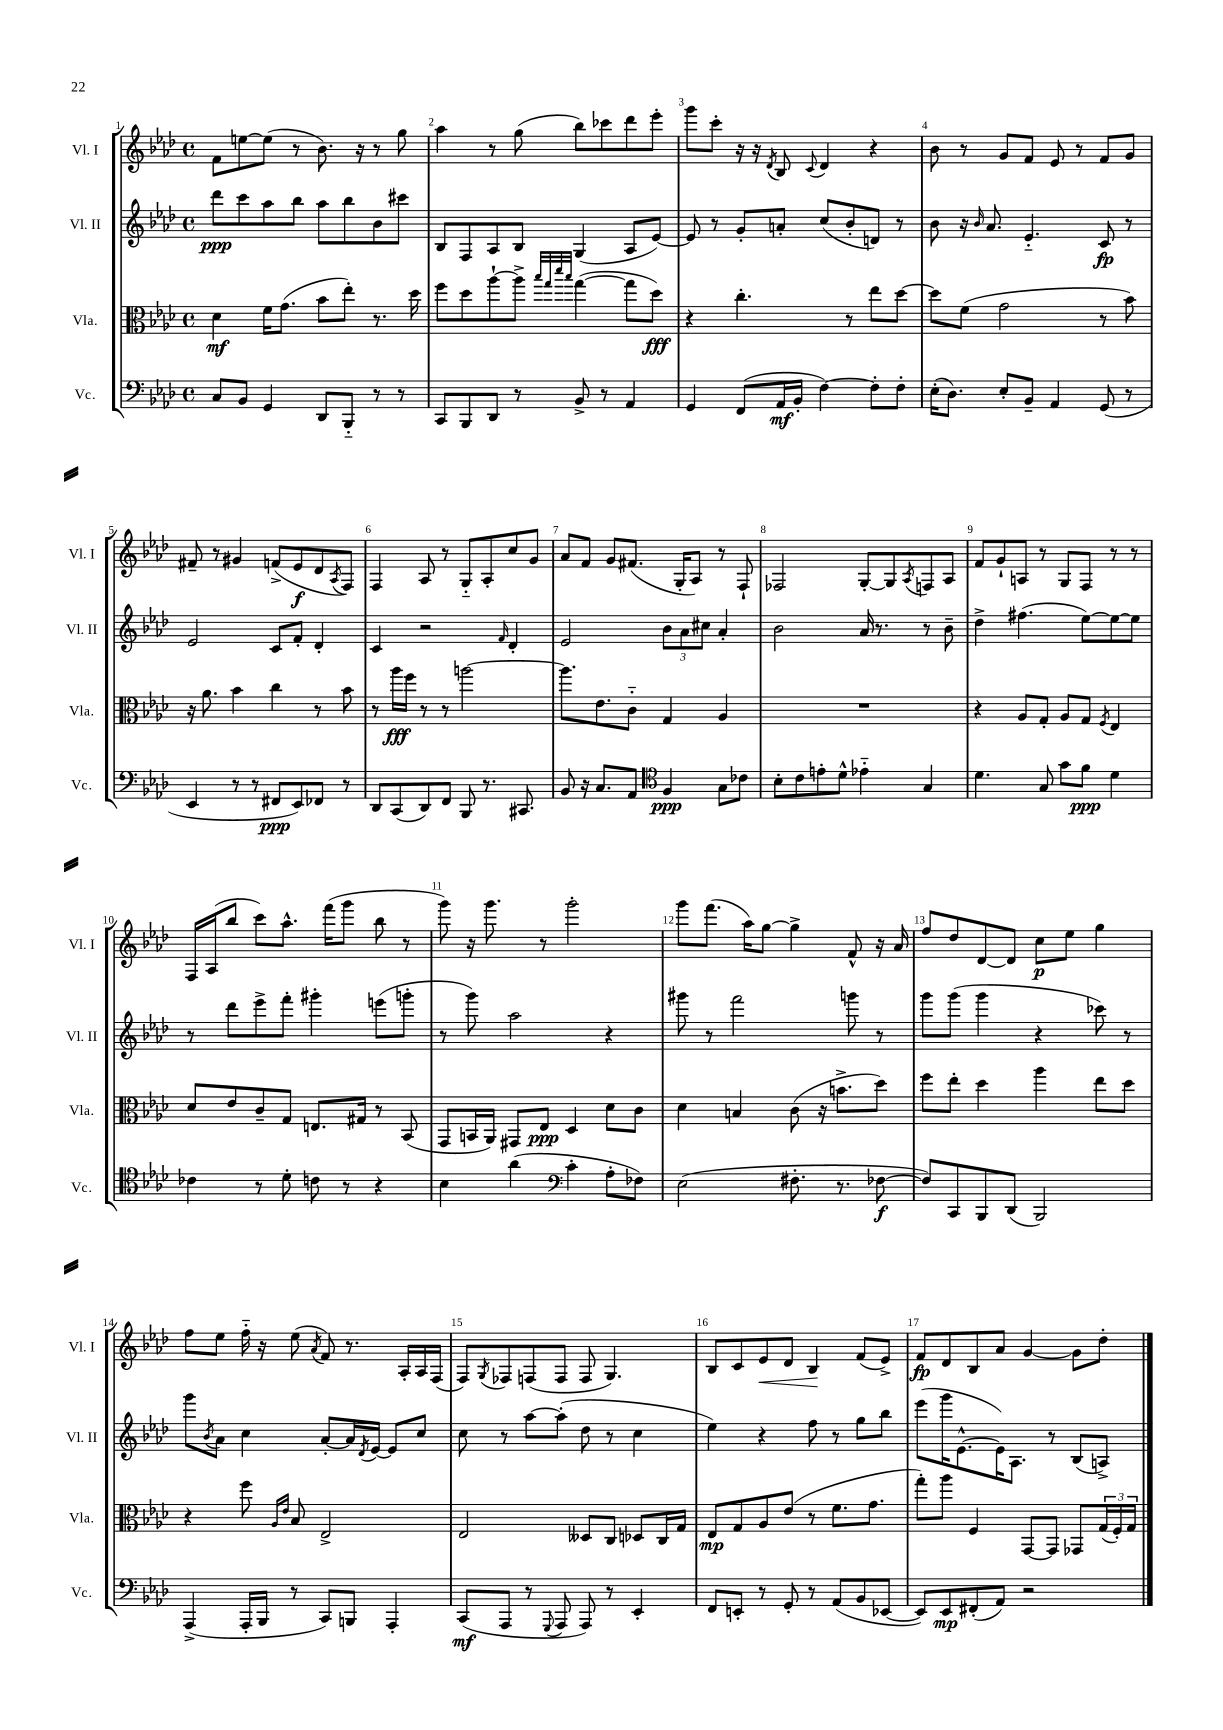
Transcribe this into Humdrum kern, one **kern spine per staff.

**kern	**dynam	**kern	**dynam	**kern	**dynam	**kern	**dynam
*part4	*part4	*part3	*part3	*part2	*part2	*part1	*part1
*staff4	*staff4	*staff3	*staff3	*staff2	*staff2	*staff1	*staff1
*I"Vc.	*	*I"Vla.	*	*I"Vl. II	*	*I"Vl. I	*
*I'Vc.	*	*I'Vla.	*	*I'Vl. II	*	*I'Vl. I	*
*clefF4	*	*clefC3	*	*clefG2	*	*clefG2	*
*k[b-e-a-d-]	*	*k[b-e-a-d-]	*	*k[b-e-a-d-]	*	*k[b-e-a-d-]	*
*M4/4	*	*M4/4	*	*M4/4	*	*M4/4	*
*met(c)	*	*met(c)	*	*met(c)	*	*met(c)	*
=1	=1	=1	=1	=1	=1	=1	=1
8C/L	.	4d-\	mf	8ddd-\L	ppp	8f\L	.
8BB-/J	.	.	.	8ccc\	.	[8een\	.
4GG/	.	16f\KL	.	8aa-\	.	(8ee\J]	.
.	.	(8.g\J	.	.	.	.	.
.	.	.	.	8bb-\J	.	8r	.
8DD-/L	.	8b-\L	.	8aa-\L	.	8.b-\)	.
8BBB-/J	.	8ee-'\J)	.	8bb-\	.	.	.
.	.	.	.	.	.	16r	.
8r	.	8.r	.	8b-\	.	8r	.
8r	.	.	.	8ccc#X\J	.	8gg\	.
.	.	16dd-\	.	.	.	.	.
=2	=2	=2	=2	=2	=2	=2	=2
8CC/L	.	8ff\L	.	8B-/L	.	4aa-\	.
8BBB-/	.	8dd-\	.	8F/	.	.	.
8DD-/J	.	[8aa-`\	.	8A-/	.	8r	.
8r	.	8aa-^\J]	.	8B-/J	.	(8gg\	.
.	.	32qqbb-/LLL	.	.	.	.	.
.	.	32qqgg/	.	.	.	.	.
.	.	32qqddd-/	.	.	.	.	.
.	.	32qqbb-/JJJ	.	.	.	.	.
8BB-^/	.	([4gg\	.	(4G/	.	8bb-\L)	.
8r	.	.	.	.	.	8ccc-X\	.
4AA-/	.	8gg\L]	.	8A-/L	.	8ddd-\	.
.	.	8dd-\J)	fff	[8e-/J)	.	8eee-'\J	.
=3	=3	=3	=3	=3	=3	=3	=3
4GG/	.	4r	.	8e-/]	.	8ggg\L	.
.	.	.	.	8r	.	8ccc'\J	.
(8FF/L	.	4.cc'\	.	8g'/L	.	16r	.
.	.	.	.	.	.	16r	.
.	.	.	.	.	.	8qd-/	.
16AA-/L	mf	.	.	8an'/J	.	8B-/	.
16BB-'/JJ	.	.	.	.	.	.	.
.	.	.	.	.	.	8qqc/	.
[4F\)	.	.	.	(8cc/L	.	4d-/	.
.	.	8r	.	8b-'/	.	.	.
8F'\L]	.	8ee-\L	.	8dn/J)	.	4r	.
8F'\J	.	[8dd-\J	.	8r	.	.	.
=4	=4	=4	=4	=4	=4	=4	=4
(16E-'\KL	.	8dd-\L]	.	8b-\	.	8b-\	.
8.D-\J)	.	.	.	.	.	.	.
.	.	(8f\J	.	16r	.	8r	.
.	.	.	.	16qqb-/	.	.	.
.	.	.	.	8.a-/	.	.	.
8E-'/L	.	2g\	.	.	.	8g/L	.
8BB-~/J	.	.	.	4.e-/	.	8f/J	.
4AA-/	.	.	.	.	.	8e-/	.
.	.	.	.	.	.	8r	.
(8GG/	.	8r	.	8c/	fp	8f/L	.
8r	.	8b-\)	.	8r	.	8g/J	.
!!LO:LB:g=z
=5	=5	=5	=5	=5	=5	=5	=5
4EE-/	.	16r	.	2e-/	.	8f#X~/	.
.	.	8.a-\	.	.	.	.	.
.	.	.	.	.	.	8r	.
8r	.	4b-\	.	.	.	4g#X/	.
8r	.	.	.	.	.	.	.
8FF#X/L	ppp	4cc\	.	8c/L	.	(8fn^/L	.
8EE-/)	.	.	.	8f'/J	.	8e-/	f
8FF-X/J	.	8r	.	4d-'/	.	8d-/	.
.	.	.	.	.	.	8qA-/	.
8r	.	8b-\	.	.	.	8F/J)	.
=6	=6	=6	=6	=6	=6	=6	=6
8DD-/L	.	8r	.	4c/	.	4F/	.
(8CC/	.	16aa-\LL	fff	.	.	.	.
.	.	16ff\JJ	.	.	.	.	.
8DD-/)	.	8r	.	2r	.	8A-/	.
8FF/J	.	8r	.	.	.	8r	.
8BBB-/	.	[2aan\	.	.	.	8G/L	.
8.r	.	.	.	.	.	8A-'/	.
.	.	.	.	16qqf/	.	.	.
.	.	.	.	4d-'/	.	8cc/	.
8.CC#X/	.	.	.	.	.	.	.
.	.	.	.	.	.	8g/J	.
=7	=7	=7	=7	=7	=7	=7	=7
8BB-/	.	8.aa\L]	.	2e-/	.	8a-/L	.
16r	.	.	.	.	.	8f/J	.
8.C/L	.	8.e-\	.	.	.	.	.
.	.	.	.	.	.	8g/L	.
8AA-/J	.	8c\J	.	.	.	(8.f#X/J	.
*clefC4	*	*	*	*	*	*	*
4F/	ppp	4G/	.	12b-\L	.	.	.
.	.	.	.	.	.	16G'/KL	.
.	.	.	.	12a-\	.	.	.
.	.	.	.	.	.	8A-/J)	.
.	.	.	.	12cc#X\J	.	.	.
8G\L	.	4A-/	.	4a-'/	.	8r	.
8c-X\J	.	.	.	.	.	8F`/	.
=8	=8	=8	=8	=8	=8	=8	=8
8B-'\L	.	1r	.	2b-\	.	2F-X/	.
8c\	.	.	.	.	.	.	.
8en'\	.	.	.	.	.	.	.
8d-^^\J	.	.	.	.	.	.	.
4e-X\	.	.	.	16a-/	.	[8G'/L	.
.	.	.	.	8.r	.	.	.
.	.	.	.	.	.	8G/]	.
.	.	.	.	.	.	8qA-/	.
4G/	.	.	.	8r	.	8Fn/	.
.	.	.	.	8b-~\	.	8A-/J	.
=9	=9	=9	=9	=9	=9	=9	=9
4.d-\	.	4r	.	4dd-^\	.	8f/L	.
.	.	.	.	.	.	8g`/	.
.	.	8A-/L	.	(4.ff#X\	.	8An/J	.
8G/	.	8G'/J	.	.	.	8r	.
8g\L	.	8A-/L	.	.	.	8G/L	.
8f\J	ppp	8G/J	.	[8ee-\L)	.	8F/J	.
.	.	8qF/	.	.	.	.	.
4d-\	.	4E-/	.	8ee-\_	.	8r	.
.	.	.	.	8ee-\J]	.	8r	.
!!LO:LB:g=z
=10	=10	=10	=10	=10	=10	=10	=10
4c-X\	.	8d-/L	.	8r	.	16F/LL	.
.	.	.	.	.	.	(16A-/J	.
.	.	8e-/	.	8ddd-\L	.	8bb-/J	.
8r	.	8c~/	.	8eee-^\	.	8ccc\L)	.
8d-'\	.	8G/J	.	8fff'\J	.	8.aa-^^\J	.
8cn\	.	8.En/L	.	4ggg#X'\	.	.	.
.	.	.	.	.	.	(16fff\KL	.
8r	.	.	.	.	.	8ggg\J	.
.	.	16G#X/Jk	.	.	.	.	.
4r	.	8r	.	(8eeen\L	.	8bb-\	.
.	.	(8BB-/	.	8gggn'\J	.	8r	.
=11	=11	=11	=11	=11	=11	=11	=11
4B-\	.	8GG/L	.	8r	.	8ggg\)	.
.	.	16BBn/L	.	8ggg\)	.	16r	.
.	.	16AA-/JJ)	.	.	.	8.ggg\	.
(4a-\	.	8GG#X/L	.	2aa-\	.	.	.
.	.	8E-/J	ppp	.	.	8r	.
*clefF4	*	*	*	*	*	*	*
4c'\	.	4D-/	.	.	.	2ggg'\	.
8A-'\L	.	8d-\L	.	4r	.	.	.
8F-X\J)	.	8c\J	.	.	.	.	.
=12	=12	=12	=12	=12	=12	=12	=12
(2E-\	.	4d-\	.	8ggg#X\	.	8ggg\L	.
.	.	.	.	8r	.	(8.fff\J	.
.	.	4Bn/	.	2fff\	.	.	.
.	.	.	.	.	.	16aa-\KL)	.
.	.	.	.	.	.	[8gg\J	.
8.F#X'\	.	(8c\	.	.	.	4gg^\]	.
.	.	16r	.	.	.	.	.
8.r	.	8.bn^\L	.	.	.	.	.
.	.	.	.	8gggn\	.	8f^^/	.
[8F-X\	f	8dd-\J)	.	8r	.	16r	.
.	.	.	.	.	.	16a-/	.
=13	=13	=13	=13	=13	=13	=13	=13
8F-/L])	.	8ff\L	.	8ggg\L	.	8ff/L	.
8CC/	.	8ee-'\J	.	(8ggg\J	.	8dd-/	.
8BBB-/	.	4dd-\	.	4ggg\	.	[8d-/	.
(8DD-/J	.	.	.	.	.	8d-/J]	.
2BBB-/)	.	4aa-\	.	4r	.	8cc\L	p
.	.	.	.	.	.	8ee-\J	.
.	.	8ee-\L	.	8ccc-X\)	.	4gg\	.
.	.	8dd-\J	.	8r	.	.	.
!!LO:LB:g=z
=14	=14	=14	=14	=14	=14	=14	=14
(4AAA-^/	.	4r	.	8ggg\L	.	8ff\L	.
.	.	.	.	8qb-/	.	.	.
.	.	.	.	8a-\J	.	8ee-\J	.
16AAA-'/LL	.	8ff\	.	4cc\	.	16ff\	.
16BBB-/JJ	.	.	.	.	.	16r	.
.	.	16qqA-/LL	.	.	.	.	.
.	.	16qqe-/JJ	.	.	.	.	.
8r	.	8B-/	.	.	.	(8ee-\	.
.	.	.	.	.	.	8qa-/	.
8CC/L)	.	2E-^/	.	[8a-'/L	.	8f/)	.
8BBBn/J	.	.	.	16a-/L]	.	8.r	.
.	.	.	.	8qd-/	.	.	.
.	.	.	.	[16e-/JJ	.	.	.
4AAA-'/	.	.	.	8e-/L]	.	.	.
.	.	.	.	.	.	16A-'/LL	.
.	.	.	.	8cc/J	.	16A-/	.
.	.	.	.	.	.	(16F/JJ	.
=15	=15	=15	=15	=15	=15	=15	=15
(8CC/L	mf	2E-/	.	8cc\	.	8F/L)	.
.	.	.	.	.	.	8qG/	.
8AAA-/J	.	.	.	8r	.	8F-X/	.
8r	.	.	.	[8aa-\L	.	(8Fn/	.
8qqGGG/	.	.	.	.	.	.	.
8AAA-/	.	.	.	(8aa-'\J]	.	8F/J	.
8AAA-/)	.	8D--X/L	.	8dd-\	.	8F/	.
8r	.	8C/J	.	8r	.	4.G/)	.
4EE-'/	.	8D-X/L	.	4cc\	.	.	.
.	.	16C/L	.	.	.	.	.
.	.	16G/JJ	.	.	.	.	.
=16	=16	=16	=16	=16	=16	=16	=16
8FF/L	.	8E-/L	mp	4ee-\)	.	8B-/L	.
8EEn'/J	.	8G/	.	.	.	8c/	.
!	!	!	!	!	!	!	!LO:HP:b
8r	.	8A-/	.	4r	.	8e-/	<
8GG'/	.	(8e-/J	.	.	.	8d-/J	.
8r	.	8r	.	8ff\	.	4B-/	.
(8AA-/L	.	8.f\L	.	8r	.	.	.
8BB-/	.	.	.	8gg\L	.	(8f/L	[
.	.	8.g\J	.	.	.	.	.
[8EE-X/J	.	.	.	8bb-\J	.	8e-^/J)	.
=17	=17	=17	=17	=17	=17	=17	=17
8EE-/L])	.	8gg'\L)	.	(8eee-\L	.	8f/L	fp
8EE-/	mp	8aa-\J	.	16ggg\K	.	8d-/	.
.	.	.	.	[8.e-^^\	.	.	.
(8FF#X'/	.	4F/	.	.	.	8B-/	.
8AA-/J)	.	.	.	16e-\K])	.	8a-/J	.
.	.	.	.	8.A-\J	.	.	.
2r	.	[8GG/L	.	.	.	[4g/	.
.	.	8GG/J]	.	8r	.	.	.
.	.	8GG-X/L	.	(8B-/L	.	8g\L]	.
.	.	(24G/L	.	8An^/J)	.	8dd-'\J	.
.	.	24F'/)	.	.	.	.	.
.	.	24G/JJ	.	.	.	.	.
==	==	==	==	==	==	==	==
*-	*-	*-	*-	*-	*-	*-	*-
